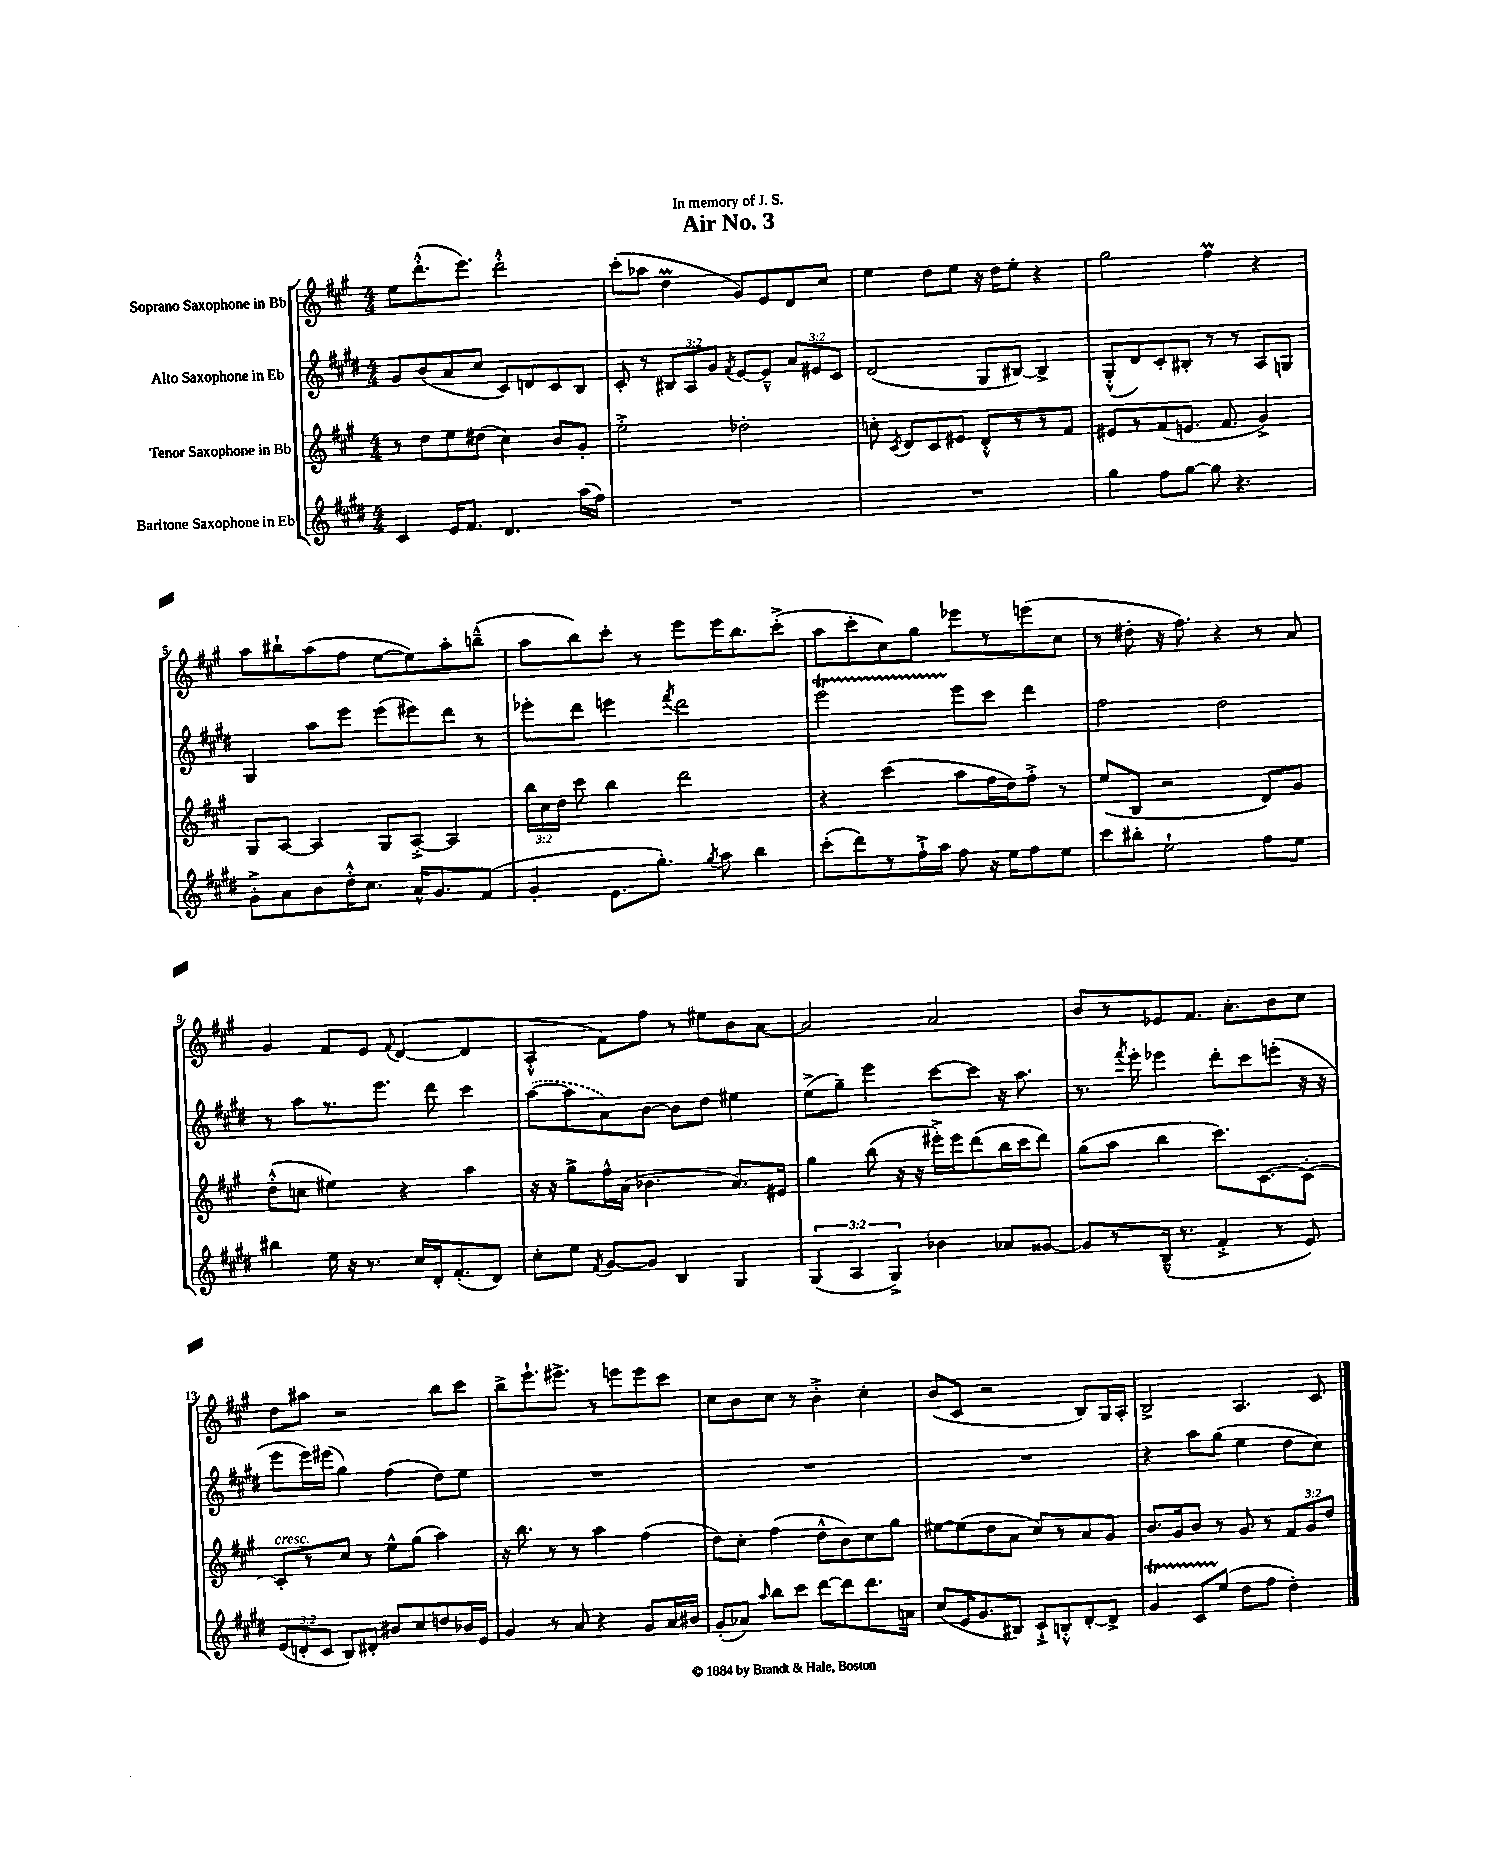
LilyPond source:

\header { title = "Air No. 3" dedication = "In memory of J. S." }
<<
\new StaffGroup <<
\new Staff = "s0" \with { instrumentName = "Soprano Saxophone in Bb" } {
    \clef treble \key a \major \numericTimeSignature \time 4/4
    \autoBeamOff e''8[ d'''8.-.-^( e'''8.]) d'''2-.-^ |
    cis'''8[-.( aes''8] d''4\prall gis'8[) e'8 d'8 cis''8] |
    e''4 d''8[ e''8] r16 d''16[ e''8]-. r4 |
    gis''2 fis''4\prall r4 |
    a''8[ bis''8-! a''8( fis''8] e''8[~ e''8) a''8-. b''8]---^( |
    a''8[ b''8) cis'''8]-. r8 e'''8[ e'''16 b''8. cis'''8]-.->( |
    a''8[ cis'''8-. cis''8) gis''8] ees'''8[ r8 e'''8( cis''8] |
    r8 dis''8-. r16 fis''8.) r4 r8 a'8 |
    gis'4 fis'8[ e'8] \appoggiatura { fis'8 } d'4~( d'4 |
    a4-.-^ fis'8[) fis''8] r8 eis''8[ b'8 a'8]~ |
    a'2 a'2 |
    b'8[ r8 ees'8 fis'8.] a'8.[-. b'8 cis''8] |
    d''8[ ais''8] r2 b''8[ cis'''8] |
    b''8[-> e'''8.-! eis'''8.]-> r8 e'''8[ e'''8 cis'''8] |
    cis''8[ b'8 cis''8] r8 b'4-.-> cis''4-. |
    b'8[( cis'8] r2 b8[) gis16 a16]-. |
    b2-> a4. cis'8 \bar "|." |
}
\new Staff = "s1" \with { instrumentName = "Alto Saxophone in Eb" } {
    \clef treble \key e \major \numericTimeSignature \time 4/4 \override Staff.TupletNumber.text = #tuplet-number::calc-fraction-text
    \autoBeamOff gis'8[ b'8( a'8 cis''8] cis'8[) d'8 cis'8 b8] |
    cis'8-. r8 \tuplet 3/2 { bis8[ a8 gis'8] } \acciaccatura { fis'8 } e'8[~ e'8]---^ \tuplet 3/2 { a'8[ eis'8 cis'8] } |
    dis'2( gis8[ bis8]~) bis4-> |
    gis8[-.-^( dis'8) cis'8-. bis8]-. r8 r8 a8[ g8] |
    gis4 a''8[ e'''8] e'''8[( eis'''8) dis'''8] r8 |
    ees'''8[-. dis'''8] e'''4 \acciaccatura { fis'''8 } dis'''2 |
    e'''2\startTrillSpan e'''8[\stopTrillSpan cis'''8] dis'''4 |
    fis''2 dis''2 |
    r8 a''8[ r8. e'''8.] dis'''8 cis'''4 |
    \once \slurDashed a''8[~( a''8 a'8) b'8]~ b'8[ dis''8] eis''4 |
    e''8[->( gis''8]--) e'''4 cis'''8[~ cis'''8] r16 a''8. |
    r8. \acciaccatura { fis'''8 } e'''16-. ees'''4 dis'''8[-. cis'''8 e'''8]-.( r16 r16 |
    e'''8[ e'''16) eis'''16]( gis''4) fis''4( dis''8[) e''8] |
    R1 |
    R1 |
    R1 |
    r4 a''8[ gis''8]( e''4 dis''8[ cis''8]) \bar "|." |
}
\new Staff = "s2" \with { instrumentName = "Tenor Saxophone in Bb" } {
    \clef treble \key a \major \numericTimeSignature \time 4/4 \override Staff.TupletNumber.text = #tuplet-number::calc-fraction-text
    \autoBeamOff r8 d''8[ e''8 dis''8]( cis''4) b'8[ gis'8]-. |
    e''2-.-> des''2-. |
    c''8-. \acciaccatura { cis'8 } d'8[ cis'8 eis'8] d'8[-.-^ r8 r8 fis'8] |
    eis'8[ r8 fis'8( e'8.] fis'8. gis'4->) |
    gis8[ a8]~ a4 gis8[ a8]~-.-> a4 |
    \tuplet 3/2 { b''16[ cis''16 d''16] } cis'''8 b''4 d'''2 |
    r4 cis'''4( a''8[ fis''16 d''16) fis''8]-.-> r8 |
    e''8[( b8] r2 d'8[) gis'8] |
    d''8[-.-^( c''8] eis''4) r4 a''4 |
    r16 r16 gis''8[-> fis''16-^ a'16]( bes'4. a'8.[) eis'16] |
    gis''4 b''8( r16 r16 eis'''16[-.->) eis'''16 d'''8( b''16 cis'''16 d'''8]) |
    gis''8[( a''8] b''4 cis'''8.[) cis'8.~ cis'8]~-. |
    cis'8[-.^\markup { \italic "cresc." } r8 cis''8] r8 e''8[-^ gis''8]( a''4) |
    r16 b''8. r8 r8 a''4 fis''4( |
    d''8[) cis''8]-. fis''4( d''8[-^ b'8) cis''8 gis''8] |
    eis''8[~ eis''8( d''8 a'8] cis''8[) r8 a'8 gis'8] |
    b'8.[ gis'16 b'8] r8 gis'8 r8 \tuplet 3/2 { fis'8[ gis'8 d''8] } \bar "|." |
}
\new Staff = "s3" \with { instrumentName = "Baritone Saxophone in Eb" } {
    \clef treble \key e \major \numericTimeSignature \time 4/4 \override Staff.TupletNumber.text = #tuplet-number::calc-fraction-text
    \autoBeamOff cis'4 e'16[ fis'8.] dis'4. a''16[( fis''16]) |
    R1 |
    R1 |
    gis''4 fis''8[ gis''8]~ gis''8 r4. |
    gis'8[-.-> a'8 b'8 dis''16-.-^ cis''8.] a'16[-^ gis'8. fis'8]( |
    gis'4-. e'8.[ gis''8.]-.) \acciaccatura { gis''8 } a''8 b''4 |
    cis'''8[-.( dis'''8) r8 fis''16-!-> a''16] fis''8 r16 e''16[ fis''8 e''8] |
    cis'''8[ bis''8]-. e''2-! fis''8[ e''8] |
    bis''4 e''16 r16 r8. cis''16[ dis'16-. fis'8.-.( dis'8]) |
    cis''8[-. e''8] \acciaccatura { fis'8 } gis'8[~ gis'8] b4 gis4 |
    \tuplet 3/2 { gis4( a4 gis4->) } bes'4 aes'8[ gisis'8]~ |
    gisis'8[ r8 b16]---^( r8. fis'4-.-> r8 e'8) |
    \tuplet 3/2 { e'8[( d'8-. cis'8] } b8[) dis'8]-. bis'8[ cis''8 d''8 bes'16 e'16] |
    gis'4 r8 a'8 r4 gis'8[ a'16 bis'16] |
    gis'8[-.( aes'8]) \grace { a''16 } b''8[ cis'''8] dis'''8[~ dis'''8 dis'''8. a'16] |
    cis''8[( e'16 gis'8. bis8]) cis'8[-!-> b8-.-^ dis'8~-. dis'8]-> |
    gis'4\startTrillSpan cis'8[ e''8]\stopTrillSpan( dis''8[ fis''8] dis''4-.) \bar "|." |
}
>>
>>
